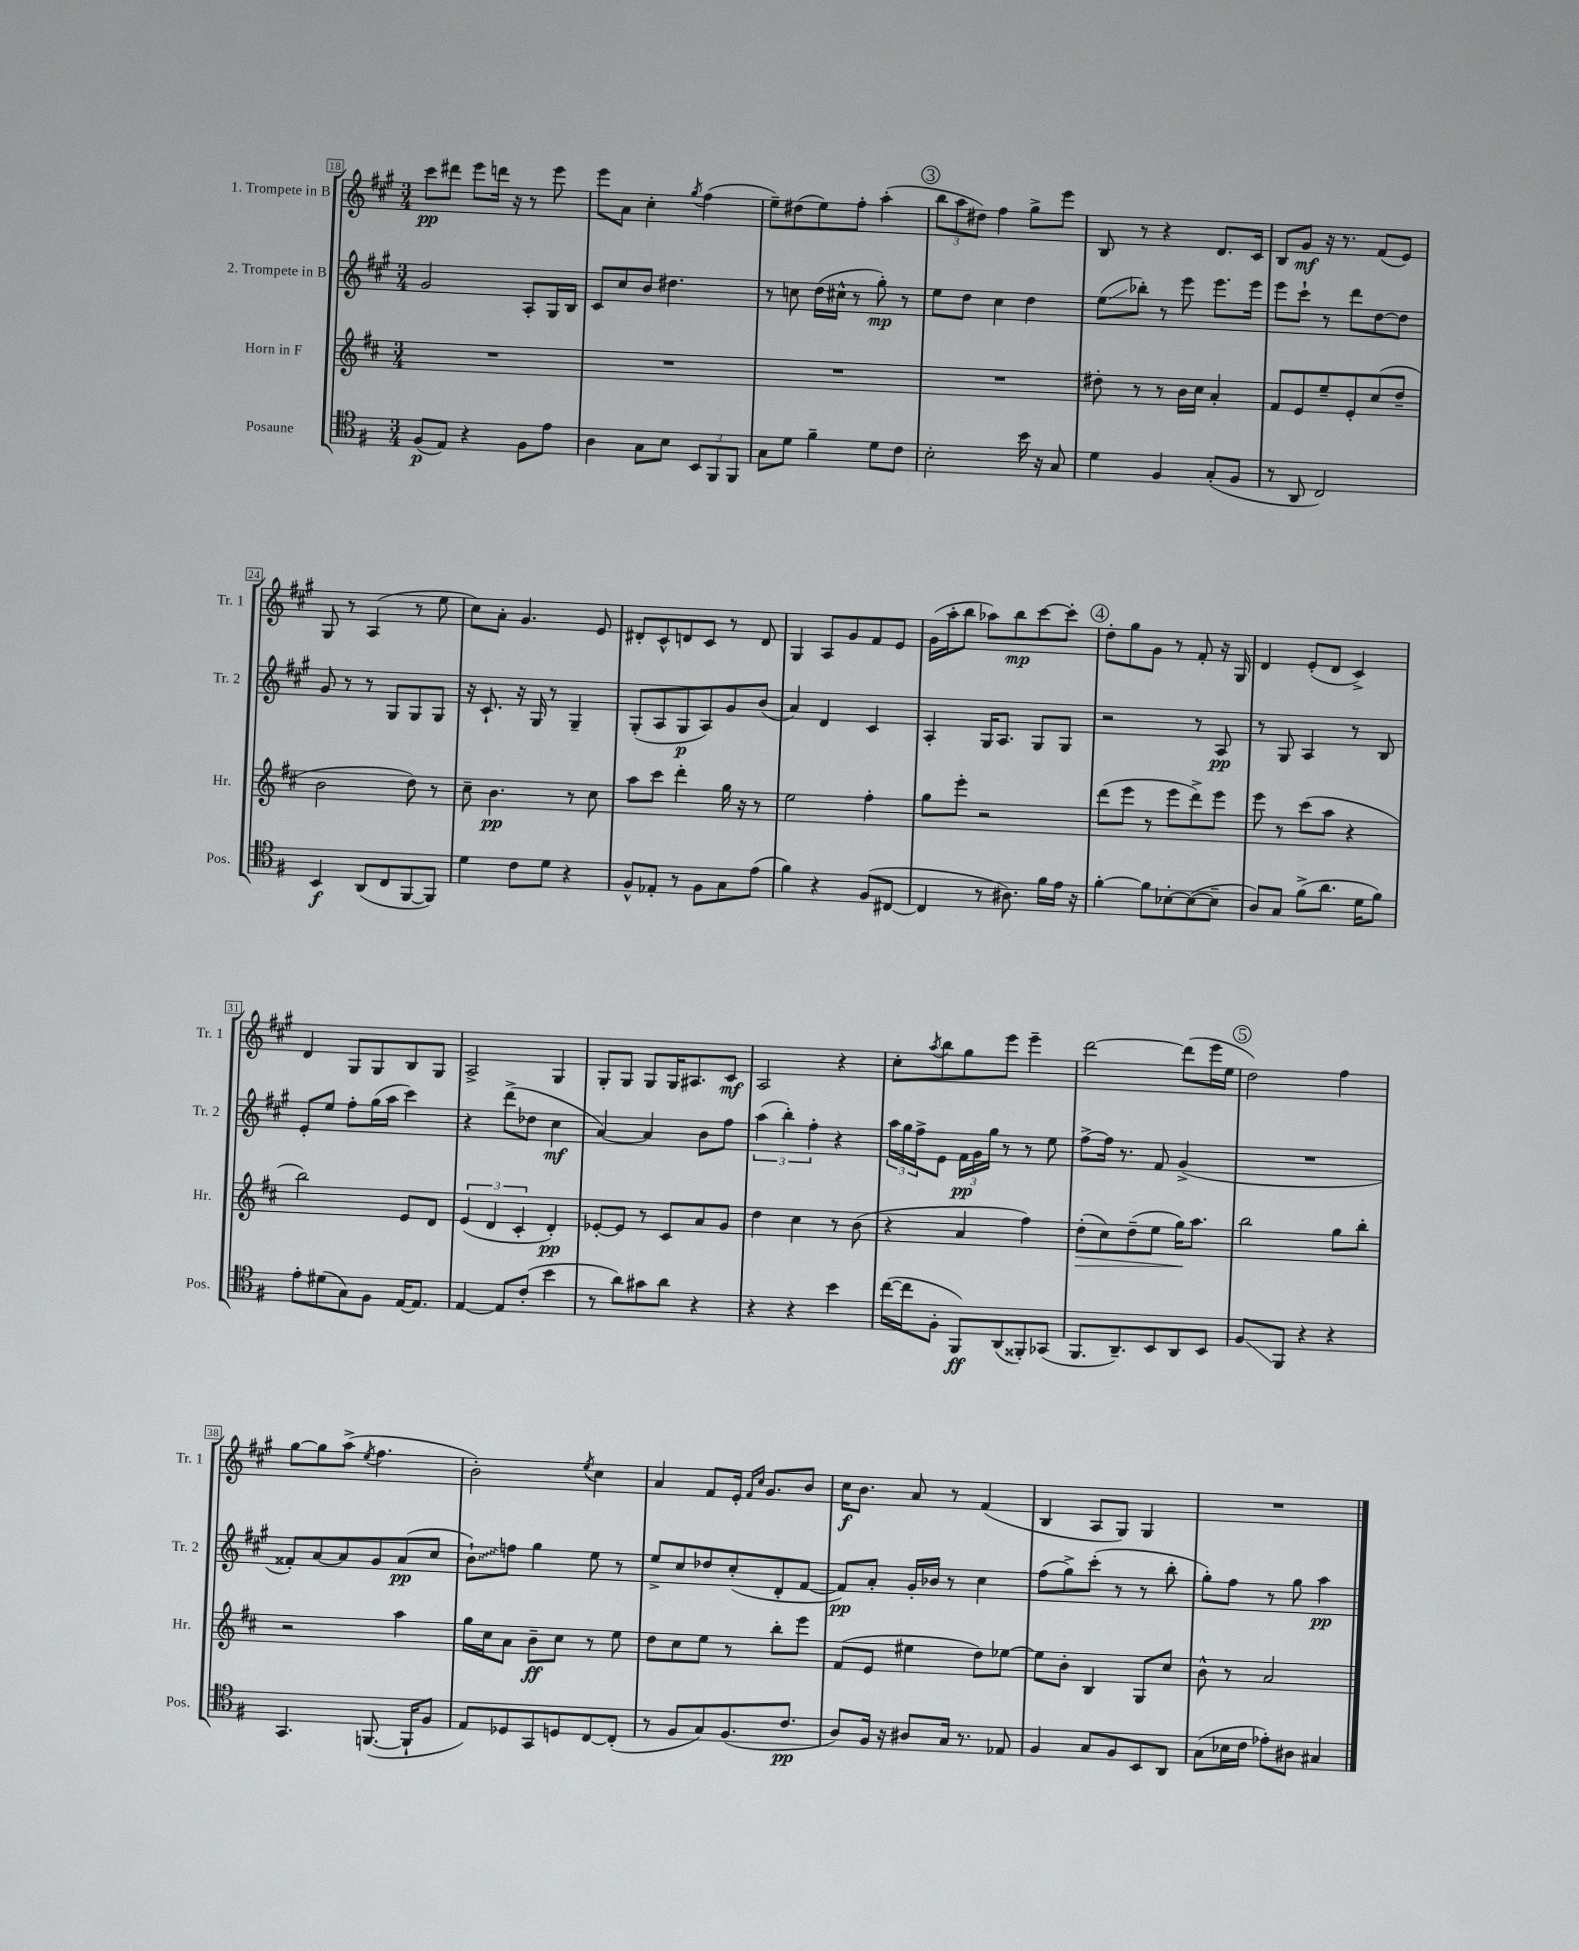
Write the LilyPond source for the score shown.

<<
\new StaffGroup <<
\new Staff = "s0" \with { instrumentName = "1. Trompete in B" shortInstrumentName = "Tr. 1" } {
    \clef treble \key a \major \numericTimeSignature \time 3/4
    cis'''8\pp dis'''8 e'''8 d'''16 r16 r8 e'''8 |
    e'''8 a'8 cis''4-. \acciaccatura { gis''8 } fis''4( |
    e''8--) dis''8( e''8) fis''8-. a''4-.( |
    \mark \markup { \circle "3" } \tuplet 3/2 { b''8 a''8 dis''8) } fis''4 gis''8-> e'''8 |
    b8 r8 r4 d'8. cis'16 |
    b8 gis'8\mf r16 r8. fis'8( e'8) |
    gis8 r8 a4( r8 e''8 |
    cis''8) a'8-. gis'4. e'8 |
    dis'8-. cis'8-^ d'8 cis'8 r8 d'8 |
    gis4 a8 gis'8 fis'8 e'8 |
    gis'16( a''16-. b''8 aes''8) b''8\mp cis'''8~ cis'''8-. |
    \mark \markup { \circle "4" } d''8-. gis''8 gis'8 r8 fis'8-. r16 gis16 |
    d'4 e'8-.( d'8 cis'4->) |
    d'4 gis8 gis8 b8 gis8 |
    a2-> gis4 |
    gis8-. gis8 gis8 gis16 ais8. cis'8\mf |
    a2 r4 |
    cis''8-. \acciaccatura { a''8 } b''8 gis''8 e'''8 e'''4-- |
    d'''2~ d'''8( e'''16 e''16 |
    \mark \markup { \circle "5" } d''2) fis''4 |
    gis''8~ gis''8 a''8->( \acciaccatura { e''8 } fis''4. |
    b'2-.) \acciaccatura { e''8 } cis''4 |
    a'4 fis'8 e'16-. \grace { fis'16 cis''16 } gis'8. b'8 |
    cis''16\f b'8. a'8 r8 fis'4( |
    b4 a8 gis8) gis4 |
    R2. \bar "|." |
}
\new Staff = "s1" \with { instrumentName = "2. Trompete in B" shortInstrumentName = "Tr. 2" } {
    \clef treble \key a \major \numericTimeSignature \time 3/4
    gis'2 a8-. gis16 b16 |
    cis'8 cis''8 b'8 dis''4. |
    r8 c''8 d''16( cis''16-^ r8 gis''8-.\mp) r8 |
    \mark \markup { \circle "3" } e''8 d''8 cis''4 d''4 |
    e''8\glissando( bes''8-.) r8 e'''8 e'''8. e'''16 |
    e'''8 cis'''8-! r8 d'''8 d''8~ d''8 |
    gis'8 r8 r8 gis8 gis8 gis8 |
    r16 cis'8.-! r16 gis16 r8 gis4-- |
    gis8-.( a8 gis8\p a8) gis'8 b'8( |
    a'4) d'4 cis'4 |
    a4-. gis16 a8. gis8 gis8 |
    \mark \markup { \circle "4" } r2 r8 a8\pp |
    r8 gis8 a4 r8 b8 |
    e'8-. e''8 fis''8-. gis''16( a''16 cis'''4) |
    r4 d'''8->( des''8 cis''4\mf |
    a'4~) a'4 b'8 fis''8 |
    \tuplet 3/2 { a''4( b''4-.) fis''4-. } r4 |
    \tuplet 3/2 { a''16 gis''16 fis''16-> } e'8 \tuplet 3/2 { fis'16\pp gis'16 gis''16 } r8 r8 e''8 |
    fis''8~-> fis''16 r8. fis'8 gis'4->( |
    \mark \markup { \circle "5" } R2. |
    fisis'8-.) a'8~ a'8 gis'8 a'8\pp( cis''8 |
    \once \override Glissando.style = #'zigzag b'8-!\glissando) f''8 gis''4 e''8 r8 |
    e''8-> cis''8 des''8 cis''8-.( d'8-. fis'8~ |
    fis'8\pp) a'8-. gis'16-. bes'16 r8 cis''4 |
    fis''8( gis''8->) cis'''8-.( r8 r8 b''8-. |
    gis''8-.) fis''8 r8 gis''8 a''4\pp \bar "|." |
}
\new Staff = "s2" \with { instrumentName = "Horn in F" shortInstrumentName = "Hr." } {
    \clef treble \key d \major \numericTimeSignature \time 3/4
    R2. |
    R2. |
    R2. |
    \mark \markup { \circle "3" } R2. |
    dis''8-. r8 r8 b'16 cis''16 a'4-. |
    fis'8 e'8 e''8-- e'8-. cis''8( d''8-- |
    b'2 d''8) r8 |
    cis''8-- b'4.\pp r8 cis''8 |
    a''8 cis'''8 d'''4-. g''16 r16 r8 |
    e''2 fis''4-. |
    g''8 e'''8-. r2 |
    \mark \markup { \circle "4" } d'''8( e'''8 r8 e'''8 d'''8->) e'''8 |
    e'''8 r8 cis'''8( a''8 r4 |
    b''2) e'8 d'8 |
    \tuplet 3/2 { e'4( d'4 cis'4-. } d'4-.\pp) |
    ees'8~-. ees'8 r8 cis'8 a'8 g'8 |
    d''4 cis''4 r8 b'8( |
    r4 a'4 fis''4) |
    d''8-.\>( cis''8) d''8--( e''8 g''16\!) a''8. |
    \mark \markup { \circle "5" } b''2 g''8 b''8-. |
    r2 a''4 |
    g''16 cis''16 a'8 b'8--\ff cis''8 r8 e''8 |
    d''8 cis''8 e''8 r8 b''8-. e'''8 |
    fis'8( e'8 eis''4 d''8) ees''8~ |
    ees''8 b'8-. b4 g8 cis''8 |
    b'8-^ r8 a'2 \bar "|." |
}
\new Staff = "s3" \with { instrumentName = "Posaune" shortInstrumentName = "Pos." } {
    \clef tenor \key g \major \numericTimeSignature \time 3/4
    fis8\p( e8) r4 fis8 e'8 |
    a4 g8 b8 \tuplet 3/2 { b,8 fis,8 fis,8 } |
    g8 d'8 fis'4-- d'8 c'8 |
    \mark \markup { \circle "3" } b2-. b'16 r16 g8 |
    d'4 fis4 g8-.( fis8 |
    r8 a,8 c2) |
    b,4\f a,8( c8 fis,8~ fis,8) |
    d'4 c'8 d'8 r4 |
    fis8-^ ees8-. r8 fis8 g8 e'8( |
    fis'4) r4 fis8( cis8~ |
    cis4 r8 ais8.) fis'16 e'16 r16 |
    \mark \markup { \circle "4" } fis'4~-. fis'8 bes8~-. bes8~( bes8-- |
    a8) g8 fis'8->( a'8. d'16 fis'8) |
    e'8-. dis'8( g8) fis8 e16~ e8. |
    e4~ e8 c'8-.( b'4 |
    r8 a'8) gis'8 a'8 r4 |
    r4 r4 b'4 |
    c''16~( c''16 fis8-. fis,8\ff) a,8( fisis,8-.) ges,8( |
    fis,8. a,8.--) b,8 a,8 b,8 |
    \mark \markup { \circle "5" } fis8\glissando fis,8 r4 r4 |
    g,4. f,8.~( f,16-! fis8 |
    e8) des8 g,8 d8 c8~ c8-.( |
    r8 fis8 g8) fis8.( c'8.\pp |
    a8) fis16 r16 ais8 g16 r8. ees8 |
    fis4 g8 fis8 b,8 a,8 |
    g8( bes16 c'16 ees'8-.) ais8 gis4 \bar "|." |
}
>>
>>
\layout { \context { \Score currentBarNumber = #18 \override BarNumber.stencil = #(make-stencil-boxer 0.1 0.3 ly:text-interface::print) } }
